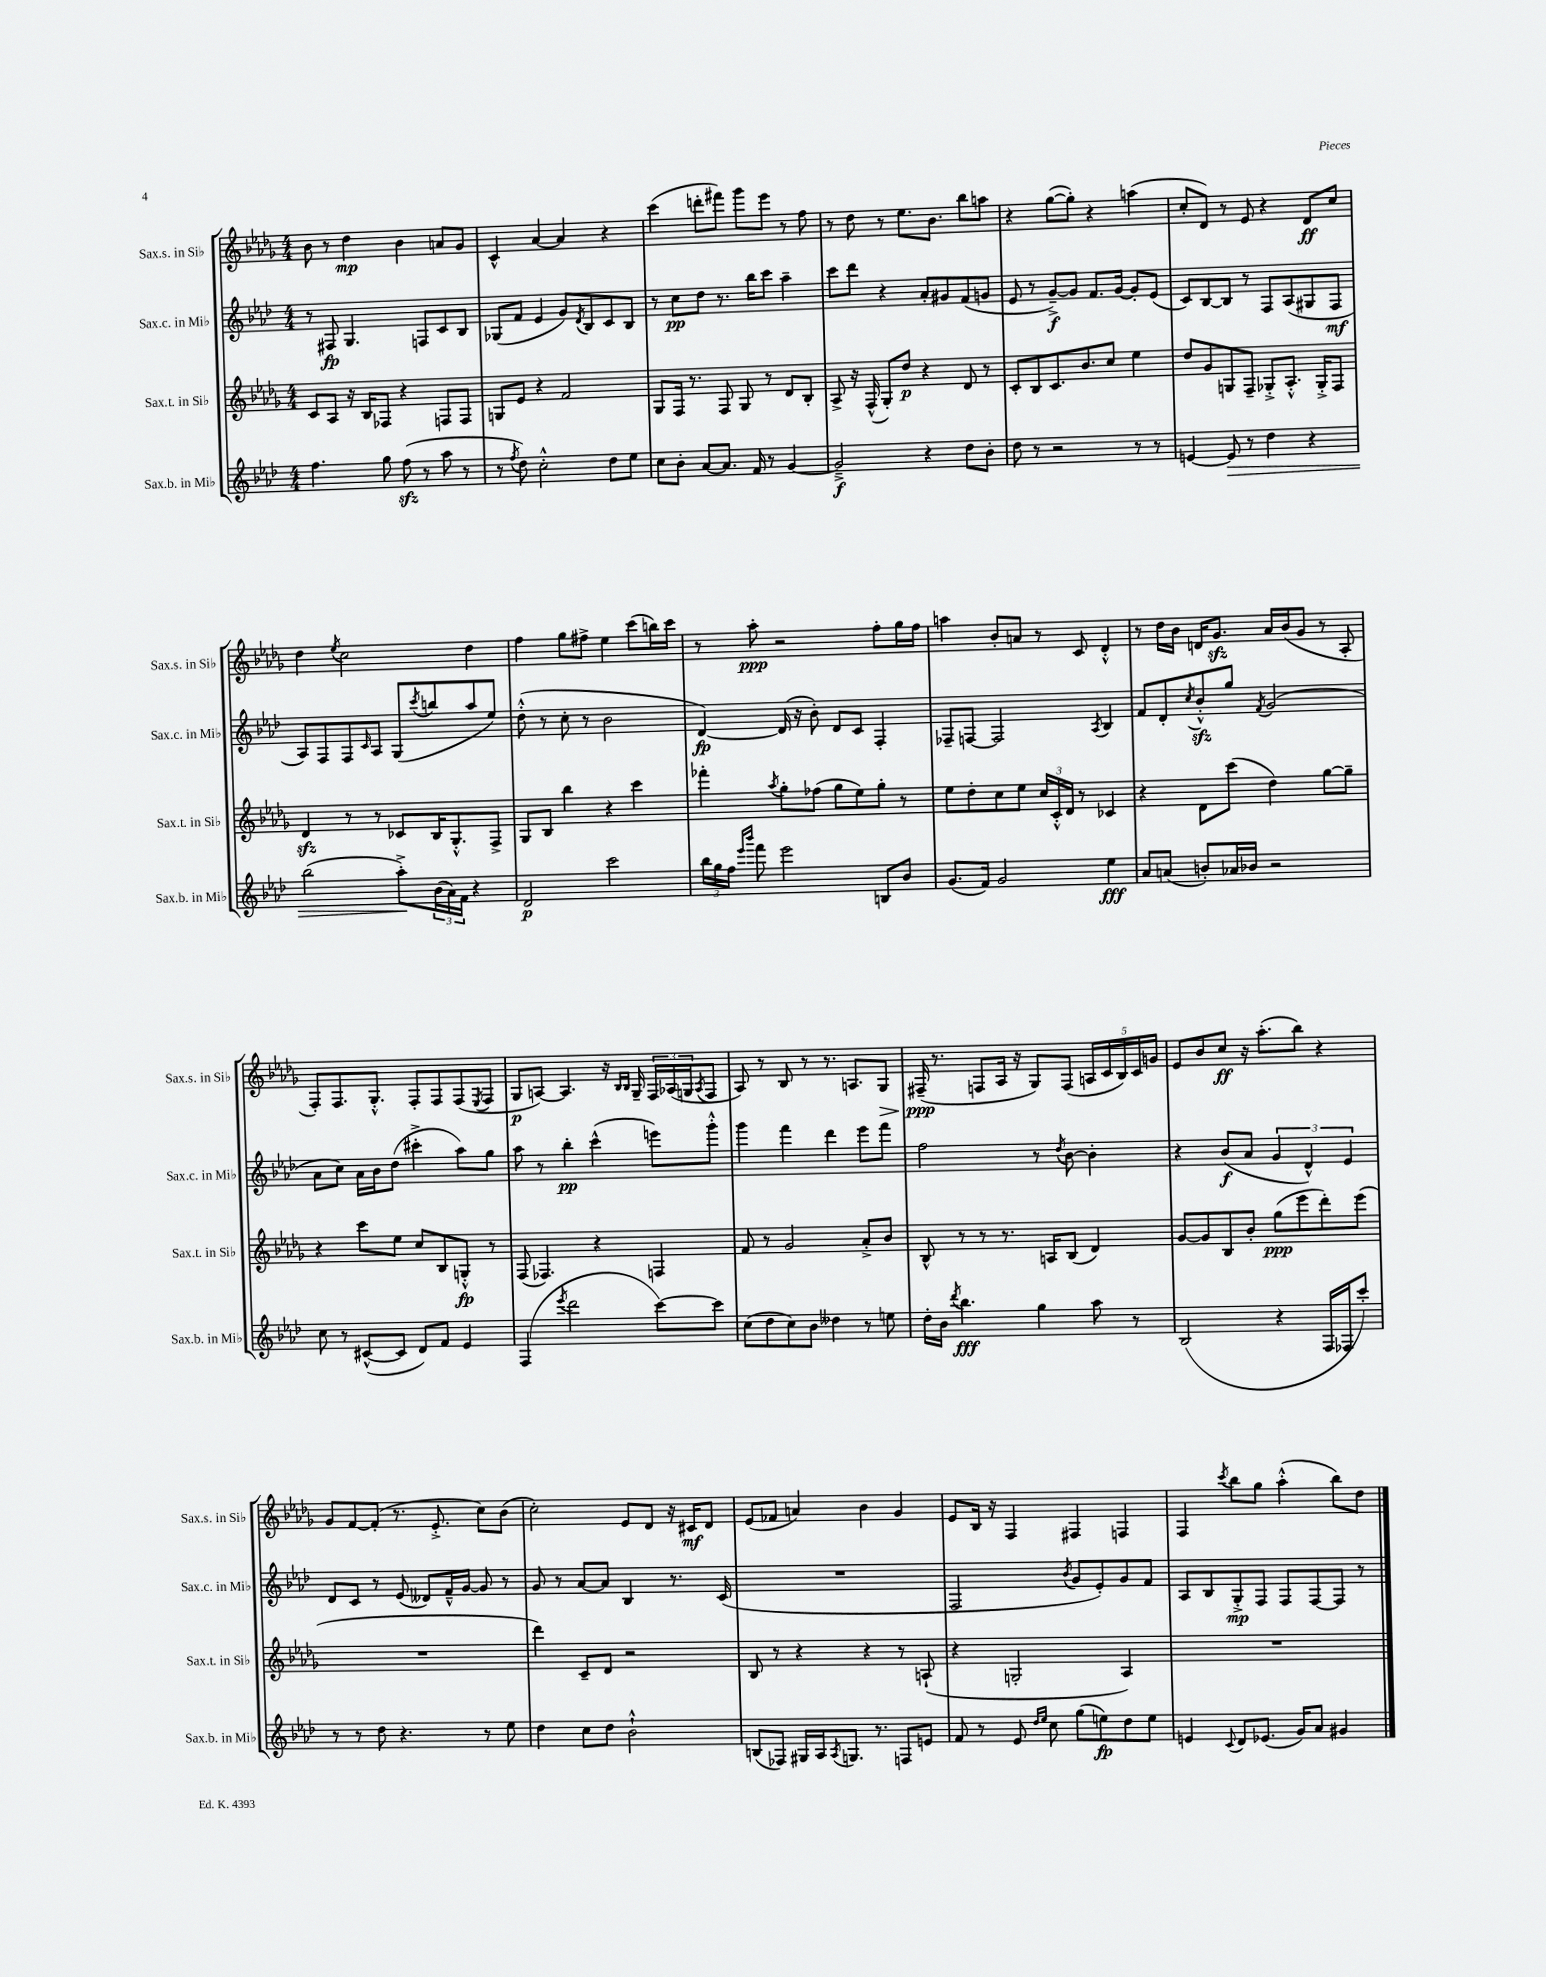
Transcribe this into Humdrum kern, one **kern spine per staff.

**kern	**kern	**kern	**kern
*staff4	*staff3	*staff2	*staff1
*clefG2	*clefG2	*clefG2	*clefG2
*k[b-e-a-d-]	*k[b-e-a-d-g-]	*k[b-e-a-d-]	*k[b-e-a-d-g-]
*M4/4	*M4/4	*M4/4	*M4/4
4.ff\	8c/L	8r	8b-\
.	8A-/J	8F#/	8r
.	16r	4.G/	4dd-\
.	16B-/LK	.	.
8gg\	8F-/J	.	.
(8ff\	4r	.	4b-\
8r	.	8F/L	.
8aa-\	8F/L	8c/	8a/L
8r	8F/J	8B-/J	8g-/J
=	=	=	=
8r	8G/L	(8G-/L	4c^^/
8qff/	.	.	.
8dd-\)	8e-/J	8f/J	.
2cc'^^\	4r	4e-/	[4a-/
.	2f/	8g/L)	4a-/]
.	.	8qd-/	.
.	.	8B-/	.
8dd-\L	.	8c/	4r
8ee-\J	.	8B-/J	.
=	=	=	=
8cc\L	8G-/L	8r	(4ccc\
8b-'\J	16F/Jk	8cc\L	.
.	8.r	.	.
[8a-/L	.	8dd-\J	8ddd'\L
8.a-/]J	8F/	8.r	8fff#\J)
.	8G-/	.	8ggg-\L
16f/	.	16bb-\LK	.
8r	8r	8ccc\J	8eee-\J
[4g/	8d-/L	4aa-~\	8r
.	8B-'/J	.	8ff\
=	=	=	=
2g~^/]	8A-^/	8ccc\L	8r
.	16r	8ddd-\J	8dd-\
.	(16F^^/	.	.
.	8G-'/L)	4r	8r
.	8dd-/J	.	8.ee-\L
4r	4r	8a-'/L	.
.	.	.	8.b-\J
.	.	8g#/	.
8dd-\L	8d-/	(8f/	8bb-\L
8b-'\J	8r	8g/J	8aa\J
=	=	=	=
8dd-\	8c'/L	8e-/	4r
8r	8B-/	8r	.
2r	8.c/	[8g~^/L)	([8gg-\L
.	.	8g/]J	8gg-'\]J)
.	8.b-/	.	.
.	.	8.f/L	4r
.	8cc/J	.	.
.	.	[16g/Jk	.
8r	4ee-\	8g'/]L	(4aa\
8r	.	(8e-/J	.
=	=	=	=
[4e/	8dd-/L	8c/L)	8cc'/L
.	8g-/	[8B-/	8d-/J)
8e/]	8G/	8B-/]J	8r
8r	8F~/J	8r	8e-/
4dd-\	8G-'^/L	8F/L	4r
.	8.A-'^^/J	(8A-/	.
4r	.	8G#/	8d-/L
.	16G-'^/LK	.	.
.	8F/J	8F/J	8cc/J
=	=	=	=
(2bb-\	4d-/	8A-/L)	4dd-\
.	.	8F/	.
.	.	.	8qee-/
.	8r	8F/	2cc\
.	.	16qqc/	.
.	8r	8A-/J	.
8aa-'^\L)	8c-/L	(8G/L	.
.	.	8qccc/	.
(24b-\L	16B-/K	8bb/	.
24a-\)	.	.	.
.	8.G-'^^/	.	.
24f\JJ	.	.	.
4r	.	8aa-/	4dd-\
.	8F^/J	8ee-/J)	.
=	=	=	=
2d-/	8G-/L	(8dd-'^^\	4ff\
.	8B-/J	8r	.
.	4bb-\	8cc'\	8gg-\L
.	.	8r	8ff#^\J
2ccc\	4r	2b-\	4ee-\
.	4ccc\	.	(8ccc\L
.	.	.	16bb\L)
.	.	.	16ccc\JJ
=	=	=	=
24bb-\LL	4fff-'\	[4d-/)	8r
24gg\	.	.	.
24ff\JJ	.	.	.
16qqeee-/LL	.	.	.
16qqbbb-/JJ	.	.	.
8fff\	.	.	8aa-'\
.	8qaa-/	.	.
2eee-\	8gg-'\L	(16d-/]	2r
.	.	16r	.
.	(8ff-\J	8b-'\)	.
.	8gg-\L	8d-/L	.
.	8ee-\)	8c/J	.
8B/L	8gg-'\J	4F'/	8ff'\L
8b-/J	8r	.	16gg-\L
.	.	.	16ff\JJ
=	=	=	=
(8.g/L	8ee-\L	8F-~/L	4aa\
.	8dd-'\	[8F/J	.
16f/Jk)	.	.	.
2g/	8cc\	2F/]	8b-'/L
.	8ee-\J	.	8a/J
.	24cc/LL	.	8r
.	24c'^^/	.	.
.	24d-/JJ	.	.
.	8r	.	8c/
.	.	8qA-/	.
4ee-\	4c-/	4B-/	4d-'^^/
=	=	=	=
8a-/L	4r	8f/L	8r
(8a/J	.	8d-'/	16dd-\LL
.	.	.	16b-\JJ
.	.	8qcc/	.
8b'/L)	8d-\L	8b-'^^/	16d/LK
.	.	.	8.g-/J
16a-/L	(8ccc\J	8gg/J	.
16b-/JJ	.	.	.
.	.	8qf/	.
2r	4dd-\)	(2g/	16a-/LL
.	.	.	(16b-/J
.	.	.	8g-/J
.	[8gg-\L	.	8r
.	8gg-~\]J	.	8A-'/
=	=	=	=
8cc\	4r	8a-\L	8F'/L)
8r	.	8cc\J)	8.F/
([8c#^^/L	8ccc\L	16a-\LL	.
.	.	16b-\J	8.G-'^^/J
8c#/]J	8ee-\J	(8dd-\J	.
8d-/L)	8cc/L	4ccc#'^\	8F'/L
8f/J	8B-/	.	8F/
4e-/	8G'^^/J	8aa-\L)	(8F/
.	.	.	8qE-/
.	8r	8gg\J	8F/J
=	=	=	=
(4F/	(8F/	8aa-\	8G-/L
.	4.F-/)	8r	[8A/J)
8qeee-/	.	.	.
2ddd-\	.	4bb-'\	4.A/]
.	4r	(4ccc^^\	.
.	.	.	16r
.	.	.	16qqB-/LL
.	.	.	16qqB-/JJ
.	.	.	16G-~/
[8ccc\L)	4F/	8eee\L)	24F/LL
.	.	.	(24A-/
.	.	.	24G/J
.	.	.	8qA-/
8ccc\]J	.	8ggg'^^\J	8F/J
=	=	=	=
(8cc\L	8f/	4ggg\	8A-/)
8dd-\	8r	.	8r
8cc\)	2g-/	4fff\	8B-/
8b-\J	.	.	8r
4dd--\	.	4ddd-\	8.r
.	.	.	8.A/L
8r	8a-'^/L	8eee-\L	.
8ee\	8b-/J	8fff\J	8G-/J
=	=	=	=
16dd-'\LL	8B-^^/	2ff\	(16F#~/
16b-\JJ	.	.	8.r
8qddd-/	.	.	.
4.bb-\	8r	.	.
.	8r	.	8F/L
.	8.r	.	16A-/Jk
.	.	.	16r
4gg\	.	8r	8G-/L)
.	16A/LK	.	.
.	.	8qdd-/	.
.	(8B-/J	[8b-\	(8F/J
8aa-\	4d-/)	4b-'\]	20A/LL
.	.	.	20c/
.	.	.	20B-/)
8r	.	.	.
.	.	.	20c/
.	.	.	20g/JJ
=	=	=	=
(2B-/	[8g-/L	4r	8e-/L
.	8g-/]	.	8b-/
.	8B-/	(8b-/L	8cc/J
.	8b-'/J	8a-/J	16r
.	.	.	(8.aa-'\L
4r	(8gg-\L	6g/	.
.	8eee-\	.	8bb-\J)
.	.	6d-^^/)	.
16F/LL	8ddd-'\)	.	4r
16F-/J	.	.	.
.	.	6e-/	.
8ccc'/J)	(8eee-\J	.	.
=	=	=	=
8r	1r	8d-/L	8g-/L
8r	.	8c/J	[8f/
8dd-\	.	8r	(8f'/]J
4.r	.	(8e-/	8.r
.	.	8d--/L)	.
.	.	.	8.e-'^/
.	.	16f~^^/L	.
.	.	[16g/JJ	.
8r	.	8g/]	8cc\L)
8ee-\	.	8r	(8b-\J
=	=	=	=
4dd-\	4ddd-\)	8g/	2cc'\)
.	.	8r	.
8cc\L	8c~/L	[8a-/L	.
8dd-\J	8d-/J	8a-/]J	.
2b-`^^\	2r	4B-/	8e-/L
.	.	.	8d-/J
.	.	8.r	16r
.	.	.	16c#/LK
.	.	.	8d-/J
.	.	(16c/	.
=	=	=	=
(8B/L	8B-/	1r	(8e-/L
8F-/J)	8r	.	8f-/J
16G#/LL	4r	.	4a/)
16A-/J	.	.	.
8qA-/	.	.	.
8.G/J	.	.	.
.	4r	.	4b-\
8.r	.	.	.
8F/L	8r	.	4g-/
8e/J	(8A`/	.	.
=	=	=	=
8f/	4r	2F/	8e-/L
8r	.	.	16B-/Jk
.	.	.	16r
8e-/	2G'/	.	4F/
16qqdd-/LL	.	.	.
16qqee-/JJ	.	.	.
8cc\	.	.	.
.	.	8qb-/	.
(8gg\L	.	8g/L	4F#/
8ee\)	.	8e-'/)	.
8dd-\	4A-/)	8g/	4F/
8ee\J	.	8f/J	.
=	=	=	=
4e/	1r	8A-/L	4F/
.	.	8B-/	.
8qqc/	.	.	8qccc/
8d-/L	.	8G'^/	8bb-\L
(8.e-/J	.	8F/J	8gg-\J
.	.	8F/L	(4aa-'^^\
16g/LK)	.	.	.
8a-/J	.	[8F/	.
4g#/	.	8F/]J	8bb-\L)
.	.	8r	8dd-\J
==	==	==	==
*-	*-	*-	*-
